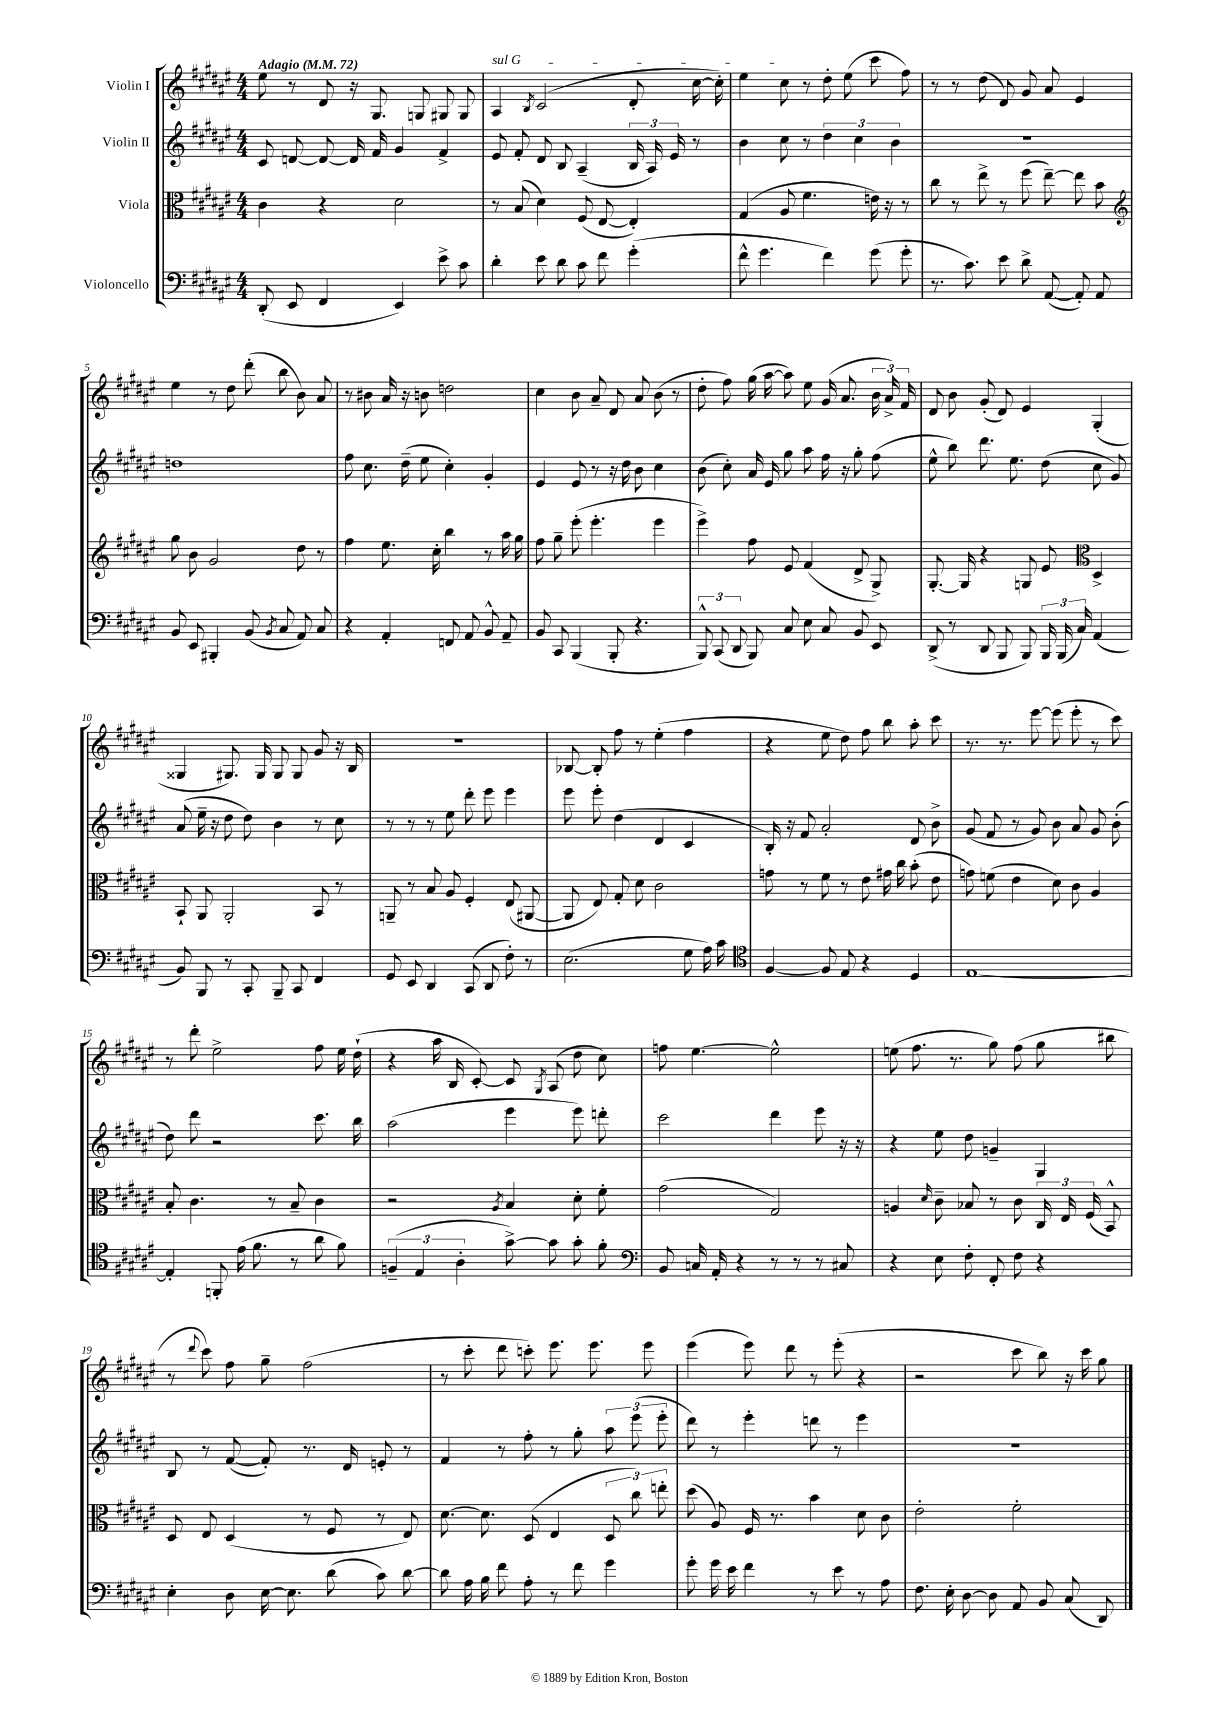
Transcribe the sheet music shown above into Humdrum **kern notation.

**kern	**kern	**kern	**kern
*staff4	*staff3	*staff2	*staff1
*clefF4	*clefC3	*clefG2	*clefG2
*k[f#c#g#d#a#e#]	*k[f#c#g#d#a#e#]	*k[f#c#g#d#a#e#]	*k[f#c#g#d#a#e#]
*M4/4	*M4/4	*M4/4	*M4/4
*MM72	*MM72	*MM72	*MM72
(8DD#'	4c#	8c#	8ee#
8EE#	.	[8d	8r
4FF#	4r	8d_	8d#
.	.	16d]	16r
.	.	16f#	8.G#
4EE#)	2d#	4g#	.
.	.	.	8G
8e#^	.	4f#^	8G#
8c#	.	.	8G#
=	=	=	=
4d#'	8r	8e#	4A#
.	(8B	8f#'	.
.	.	.	8qB
8e#	4d#)	8d#	(2c#
8d#	.	8B	.
8c#	(8F#	(4A#~	.
8f#	[8E#	.	.
(4g#'	4E#'])	24B	8d#'
.	.	24A#)	.
.	.	24e#	.
.	.	8r	[16cc#
.	.	.	16cc#'])
=	=	=	=
8f#^^	(4G#	4b	4ee#
4.g#	.	.	.
.	8A#	8cc#	8cc#
.	4.f#	8r	8r
4f#)	.	6dd#	8dd#'
.	.	.	(8ee#
.	.	6cc#	.
(8g#	16e)	.	8ccc#
.	16r	.	.
.	.	6b	.
8g#'	8r	.	8ff#)
=	=	=	=
8.r	8cc#	1r	8r
.	8r	.	8r
8.c#)	.	.	.
.	8ee#^	.	(8dd#
8e#	8r	.	8d#)
8d#^	(8ff#	.	8g#
([8AA#	[8ee#~)	.	8a#
8AA#'])	8ee#]	.	4e#
8AA#	8b	.	.
=	=	=	=
*	*clefG2	*	*
8BB	8gg#	1dd	4ee#
8EE#	8b	.	.
4BBB#'	2g#	.	8r
.	.	.	8dd#
(8BB	.	.	(8ddd#'
8qBB	.	.	.
8C#	.	.	8bb
8AA#)	8dd#	.	8b)
8C#	8r	.	8a#
=	=	=	=
4r	4ff#	8ff#	8r
.	.	8.cc#	8b#
4AA#'	8.ee#	.	16a#
.	.	(16dd#~	16r
.	.	8ee#	8b
.	16cc#'	.	.
8FF	4bb	4cc#')	2dd
8AA#	.	.	.
8BB^^	8r	4g#'	.
8AA#~	16aa#	.	.
.	16gg#	.	.
=	=	=	=
8BB	8ff#	4e#	4cc#
8CC#	8gg#~	.	.
(4BBB	(8eee#'	8e#	8b
.	4.eee#'	8r	8a#~
8BBB'	.	16r	8d#
.	.	16dd#	.
4.r	.	8b	8a#
.	4eee#	4cc#	(8b
.	.	.	8r
=	=	=	=
12BBB^^)	4eee#^)	(8b	8dd#'
(12CC#	.	.	.
.	.	8cc#')	8ff#)
12DD#	.	.	.
8BBB)	8ff#	16a#	(16gg#
.	.	16e#	[16aa#
8C#	8e#	8gg#	8aa#])
8E#	(4f#	8aa#	8ee#
8C#	.	16ff#	(16g#
.	.	16r	8.a#
8BB	8d#^	8gg#'	.
8EE#	8G#^)	(8ff#	24b
.	.	.	24a#^)
.	.	.	24f#
=	=	=	=
(8DD#^	[8.G#'	8ee#^^	8d#
8r	.	8bb)	8b
.	16G#]	.	.
8DD#	4r	8.ddd#	(8g#'
8BBB	.	.	8d#)
.	.	8.ee#	.
8BBB)	8G	.	4e#
24BBB	8e#	(8dd#	.
(24BBB	.	.	.
24C#)	.	.	.
*	*clefC3	*	*
(4AA#	4D#^	8cc#	(4G#'
.	.	8g#)	.
=	=	=	=
8BB)	8BB`	(8a#	4G##
8BBB	8AA#	16ee#~	.
.	.	16r	.
8r	2AA#'	8dd#	8.G#)
8CC#'	.	8dd#)	.
.	.	.	16G#
8BBB~	.	4b	8G#
8CC#	.	.	8G#
4FF#	8BB	8r	8g#
.	8r	8cc#	16r
.	.	.	16B
=	=	=	=
8GG#	8AA~	8r	1r
8EE#	8r	8r	.
4DD#	8B	8r	.
.	8A#	8ee#	.
(8CC#	4F#'	8ddd#'	.
8DD#	.	8eee#	.
8F#')	(8E#	4eee#	.
8r	[8AA#	.	.
=	=	=	=
(2.E#	8AA#]	8eee#	[8B-
.	8E#)	8eee#'	8B-']
.	8G#'	(4dd#	8ff#
.	8d#	.	8r
.	2c#	4d#	(4ee#'
8G#	.	4c#	4ff#
16A#)	.	.	.
16c#	.	.	.
=	=	=	=
*clefC4	*	*	*
[4F#	8g	16B')	4r
.	.	16r	.
.	8r	8f#	.
8F#]	8f#	2a#'	8ee#
8E#	8r	.	8dd#)
4r	8e#	.	8ff#
.	16g#	.	8bb
.	16cc#	.	.
4D#	(8b'	8d#	8aa#'
.	8e#	8b^	8ccc#
=	=	=	=
[1E#	8g)	(8g#	8.r
.	(8f	8f#	.
.	.	.	8.r
.	4e#	8r	.
.	.	8g#)	[8eee#
.	8d#)	8b	(8eee#]
.	8c#	8a#	8eee#'
.	4A#	8g#	8r
.	.	(8b'	8ccc#)
=	=	=	=
4E#']	8B'	8dd#)	8r
.	4.c#	8ddd#	8ddd#'
8FF'	.	2r	2ee#^
(16e#	.	.	.
8.f#	.	.	.
.	8r	.	.
8r	8B~	.	.
8a#	4c#	8.ccc#	8ff#
8f#)	.	.	16ee#
.	.	16bb	(16dd#`
=	=	=	=
(6F~	2r	(2aa#	4r
6E#	.	.	.
.	.	.	16aa#
.	.	.	16B
6A#'	.	.	.
.	.	.	[8c#')
.	8qA#	.	.
[8g#^)	4B	4eee#	8c#]
.	.	.	8qG#
8g#]	.	.	(8A#
8g#'	8d#'	8eee#)	8dd#
8f#'	8f#'	8ddd'	8cc#)
=	=	=	=
*clefF4	*	*	*
8BB	(2g#	2ccc#	8ff
16C	.	.	[4.ee#
16AA#'	.	.	.
4r	.	.	.
8r	2G#)	4ddd#	2ee#^^]
8r	.	.	.
8r	.	8eee#	.
8C#	.	16r	.
.	.	16r	.
=	=	=	=
4r	4A	4r	(8ee
.	.	.	8.ff#
.	16qqd#	.	.
8E#	8c#~	8ee#	.
.	.	.	8.r
8F#'	8B-	8dd#	.
8FF#'	8r	4g~	8gg#)
8F#	8c#	.	(8ff#
4r	24C#	4G#	8gg#
.	24E#	.	.
.	(24F#	.	.
.	8BB^^)	.	8bb#
=	=	=	=
4E#'	8D#	8B	8r
.	.	.	8qqddd#
.	8E#	8r	8ccc#)
8D#	(4D#	([8f#	8ff#
[16E#	.	8f#'])	8gg#~
8.E#]	.	.	.
.	8r	8.r	(2ff#
(8d#	8F#	.	.
.	.	16d#	.
8c#)	8r	8e'	.
[8d#	8E#)	8r	.
=	=	=	=
8d#]	[8.d#	4f#	8r
16A#	.	.	8ccc#'
16B	8.d#]	.	.
8f#	.	8r	8ddd#
8A#'	(8D#	8ff#'	8ccc')
8r	4E#	8r	8.eee#
8f#	.	8gg#'	.
.	.	.	8.eee#
4g#	12D#	12aa#	.
.	12cc#)	(12eee#	.
.	.	.	8eee#
.	12ee'	12eee#'	.
=	=	=	=
8g#'	(8dd#	8ddd#)	(4eee#
16g#	8A#)	8r	.
16e#	.	.	.
4f#	16F#	4eee#'	8eee#)
.	8.r	.	.
.	.	.	8ddd#
8r	4b	8ddd	8r
8e#	.	8r	(8eee#'
8r	8d#	4eee#	4r
8A#	8c#	.	.
=	=	=	=
8.F#	2e#'	1r	2r
16E#'	.	.	.
[8D#	.	.	.
8D#]	.	.	.
8AA#	2f#'	.	8ccc#
8BB	.	.	8bb)
(8C#	.	.	16r
.	.	.	16ccc#
8DD#)	.	.	8gg#
==	==	==	==
*-	*-	*-	*-
